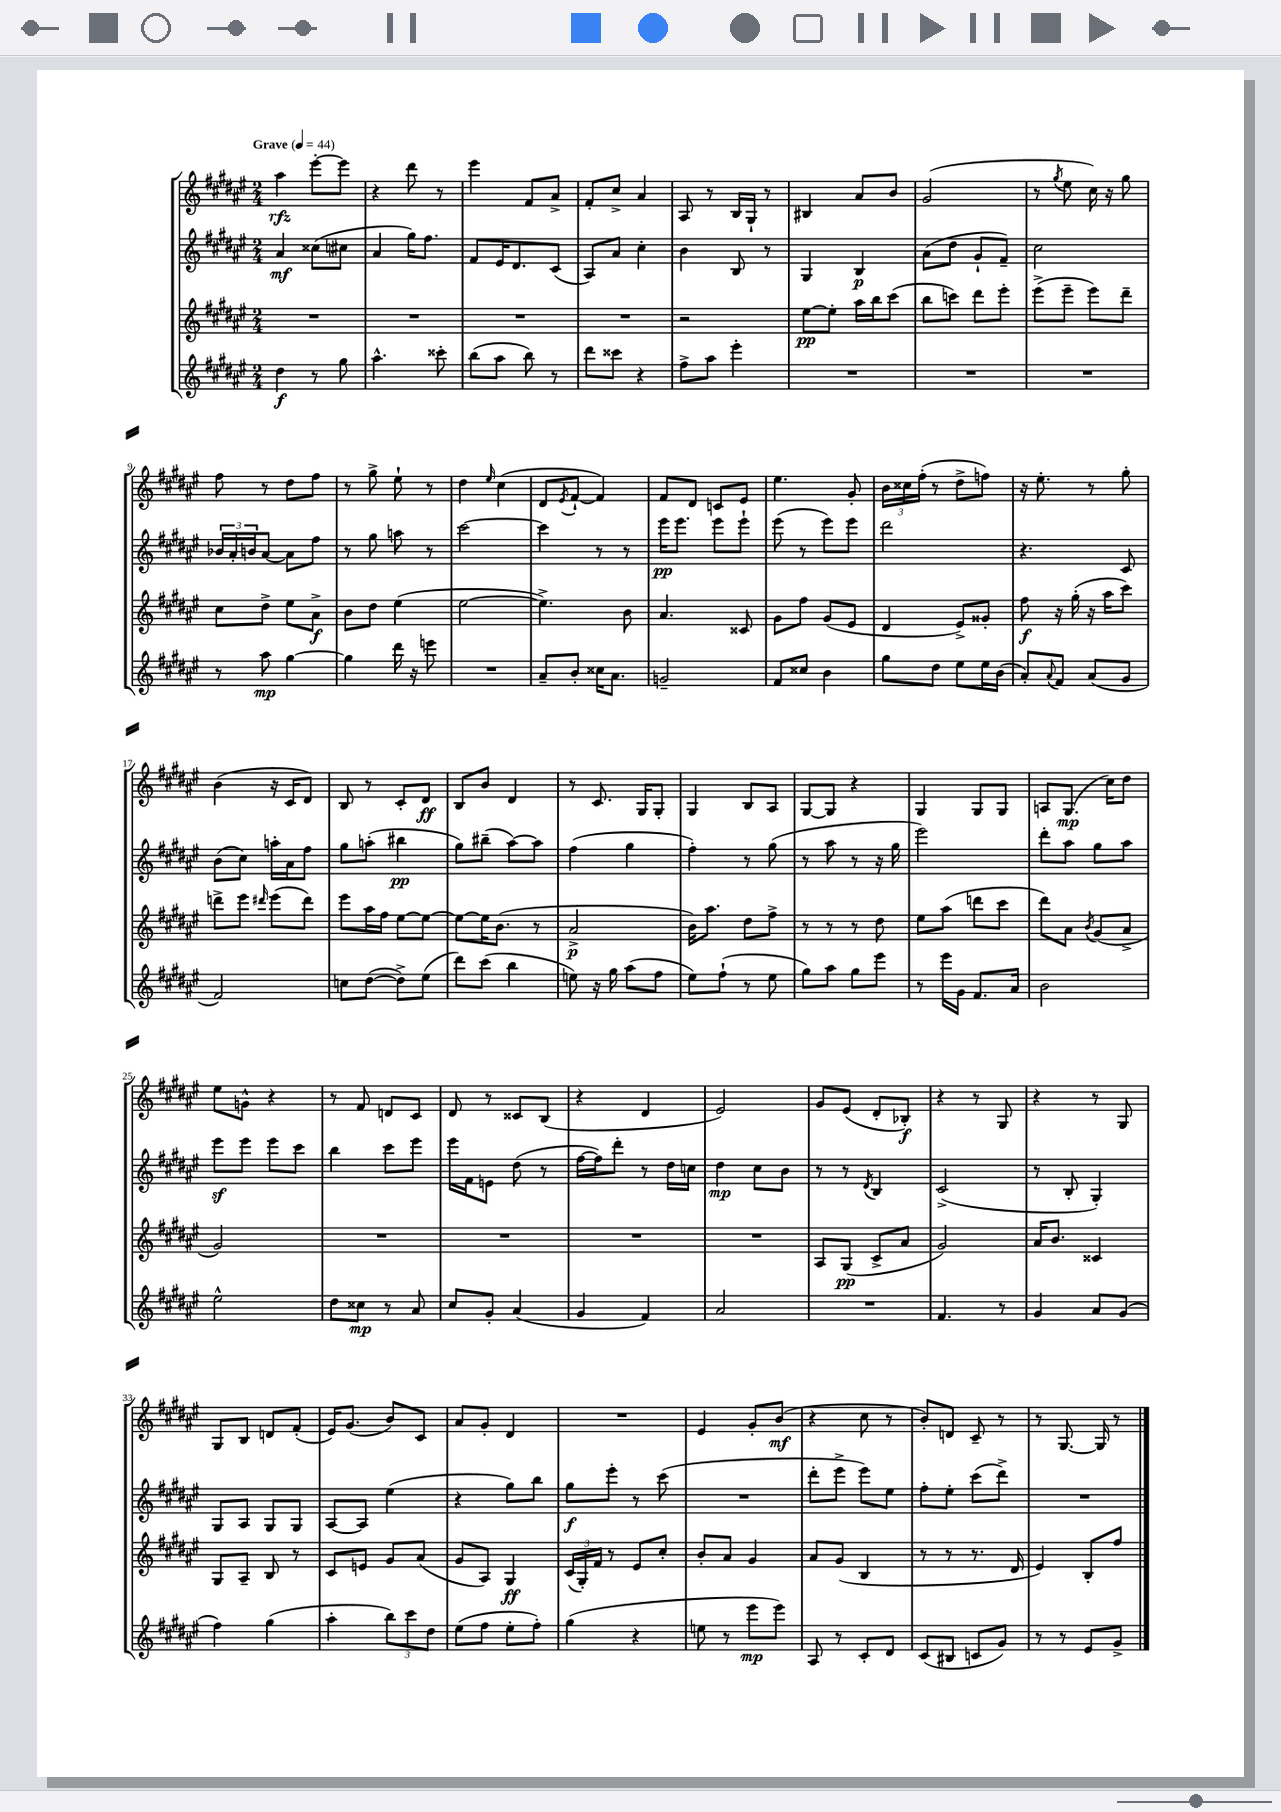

**kern	**kern	**kern	**kern
*staff4	*staff3	*staff2	*staff1
*clefG2	*clefG2	*clefG2	*clefG2
*k[f#c#g#d#a#e#]	*k[f#c#g#d#a#e#]	*k[f#c#g#d#a#e#]	*k[f#c#g#d#a#e#]
*M2/4	*M2/4	*M2/4	*M2/4
*MM44	*MM44	*MM44	*MM44
4dd#	2r	4a#	4aa#
8r	.	(8cc##	[8eee#'
8gg#	.	8cc#	8eee#]
=	=	=	=
4.aa#^^	2r	4a#	4r
.	.	16gg#)	8ddd#
.	.	8.ff#	.
8ccc##'	.	.	8r
=	=	=	=
(8bb	2r	8f#	4eee#
8aa#	.	16e#	.
.	.	8.d#	.
8bb)	.	.	8f#
8r	.	(8c#	8a#^
=	=	=	=
8ddd#	2r	8A#)	8f#'
8ccc##	.	8a#	8cc#^
4r	.	4cc#'	4a#
=	=	=	=
8ff#^	2r	4b	8A#
8aa#	.	.	8r
4eee#'	.	8B	16B
.	.	.	16G#`
.	.	8r	8r
=	=	=	=
2r	[8ee#	4G#	4B#
.	8ee#']	.	.
.	16aa#	4B	8a#
.	16bb	.	.
.	(8ccc#	.	8b
=	=	=	=
2r	8bb	(8a#	(2g#
.	8ccc)	8dd#	.
.	8ddd#	8g#`	.
.	8eee#'	8f#~)	.
=	=	=	=
2r	(8eee#^	2cc#	8r
.	.	.	8qgg#
.	8eee#~	.	8ee#
.	8eee#)	.	16cc#)
.	.	.	16r
.	8ddd#~	.	8gg#
=	=	=	=
8r	8cc#	24b-	8ff#
.	.	24a#'	.
.	.	24b	.
8aa#	8dd#^	[8a#	8r
[4gg#	8ee#	8a#]	8dd#
.	8a#^	8ff#	8ff#
=	=	=	=
4gg#]	8b	8r	8r
.	8dd#	8gg#	8gg#^
16ddd#	(4ee#	8aa	8ee#`
16r	.	.	.
8eee	.	8r	8r
=	=	=	=
2r	[2ee#	[2ccc#	4dd#
.	.	.	16qqee#
.	.	.	(4cc#
=	=	=	=
8a#~	4.ee#^])	4ccc#]	8d#
.	.	.	8qe#
8b'	.	.	[8f#`
16cc##	.	8r	4f#])
8.a#	.	.	.
.	8b	8r	.
=	=	=	=
2g~	4.a#	16eee#	8f#
.	.	8.eee#	.
.	.	.	8d#
.	.	8eee#	8c
.	8c##	8eee#`	8e#
=	=	=	=
8f#	8g#	(8eee#	4.ee#
8cc##	8ff#	8r	.
4b	(8g#	8eee#)	.
.	8e#	8eee#	8g#'
=	=	=	=
8gg#	4d#	2ddd#	24b
.	.	.	24cc##
.	.	.	(24ff#'
8dd#	.	.	8r
8ee#	8e#^)	.	8dd#^
16ee#	8g##'	.	8ff)
(16b	.	.	.
=	=	=	=
8a#')	8ff#	4.r	16r
.	.	.	8.ee#'
8qqa#	.	.	.
8f#	16r	.	.
.	(16gg#'	.	.
(8a#	16r	.	8r
.	16aa#	.	.
8g#	8ccc#)	8c#	8gg#'
=	=	=	=
2f#)	8ddd^	(8b	(4b
.	8eee#	8cc#)	.
.	16qqddd#	.	.
.	(8eee#	16aa'	16r
.	.	16a#	16c#
.	8ddd#)	8ff#	8d#)
=	=	=	=
8cc	8eee#	8gg#	8B
([8dd#	16aa#	(8aa'	8r
.	16ff#	.	.
8dd#^])	[8ee#	4bb#	8c#'
(8ee#	8ee#_	.	8d#
=	=	=	=
8ddd#)	8ee#_	8gg#)	8B
(8ccc#	16ee#]	(8bb#~	8b
.	(8.b	.	.
4bb	.	[8aa#)	4d#
.	8r	8aa#]	.
=	=	=	=
8ee)	2a#^	(4ff#	8r
16r	.	.	8.c#
16gg#	.	.	.
(8aa#	.	4gg#	.
.	.	.	16G#
8ff#	.	.	8G#'
=	=	=	=
8ee#)	16b)	4ff#')	4G#
.	8.aa#	.	.
(8ff#`	.	.	.
8r	8dd#	8r	8B
8ee#	8ff#^	(8gg#	8A#
=	=	=	=
8gg#)	8r	8r	[8G#
8aa#	8r	8aa#	8G#]
8gg#	8r	8r	4r
8eee#	8dd#	16r	.
.	.	16gg#	.
=	=	=	=
8r	8ee#	2eee#)	4G#
16eee#	(8aa#	.	.
16g#	.	.	.
8.f#	8ddd	.	8G#
.	8ccc#	.	8G#
16a#	.	.	.
=	=	=	=
2b	8ddd#)	8ddd#'	8A
.	8a#	8aa#	(8.G#
.	8qb	.	.
.	(8g#	8gg#	.
.	.	.	16cc#)
.	8a#^	8aa#	8dd#
=	=	=	=
2ee#^^	2g#)	8eee#	8ee#
.	.	8eee#	8g^^
.	.	8eee#	4r
.	.	8ccc#	.
=	=	=	=
8dd#	2r	4bb	8r
8cc##	.	.	8f#
8r	.	8ccc#	8d
8a#	.	8eee#	8c#
=	=	=	=
8cc#	2r	16eee#	8d#
.	.	16f#	.
8g#'	.	8e	8r
(4a#	.	(8dd#	8c##
.	.	8r	(8B
=	=	=	=
4g#	2r	[16ff#	4r
.	.	16ff#])	.
.	.	8ddd#'	.
4f#)	.	8r	4d#
.	.	16dd#	.
.	.	16cc	.
=	=	=	=
2a#	2r	4dd#	2e#)
.	.	8cc#	.
.	.	8b	.
=	=	=	=
2r	8A#	8r	8g#
.	(8G#	8r	(8e#
.	.	8qd#	.
.	8c#^	4B	8d#'
.	8a#	.	8B-')
=	=	=	=
4.f#	2g#)	(2c#^	4r
.	.	.	8r
8r	.	.	8G#
=	=	=	=
4g#	16a#	8r	4r
.	8.b	.	.
.	.	8B'	.
8a#	4c##	4G#')	8r
(8g#	.	.	8G#
=	=	=	=
4ff#)	8G#	8G#	8G#
.	8A#~	8A#	8B
(4gg#	8B	8G#	8d
.	8r	8G#	(8f#'
=	=	=	=
4aa#'	8c#	[8A#	16e#)
.	.	.	(8.g#
.	8e	8A#]	.
12bb)	8g#	(4ee#	8b)
12ccc#	.	.	.
.	(8a#	.	8c#
12dd#	.	.	.
=	=	=	=
(8ee#	8g#	4r	8a#
8ff#	8A#)	.	8g#'
8ee#'	4G#	8gg#)	4d#
8ff#')	.	8bb	.
=	=	=	=
(4gg#	(24c#	8gg#	2r
.	24G#')	.	.
.	24f#	.	.
.	8r	8eee#'	.
4r	8e#	8r	.
.	8cc#'	(8ccc#	.
=	=	=	=
8ee	8b'	2r	4e#
8r	8a#	.	.
8eee#	4g#	.	8g#'
8eee#)	.	.	(8b
=	=	=	=
8A#	8a#	8ddd#'	4r
8r	(8g#	8eee#^	.
8c#'	4B	8eee#)	8cc#
8d#	.	8ee#	8r
=	=	=	=
(8c#	8r	8ff#'	8b')
8B#	8r	8ee#'	8d
8c	8.r	(8ccc#	8c#~
8g#)	.	8ddd#^)	8r
.	16d#	.	.
=	=	=	=
8r	4e#)	2r	8r
8r	.	.	[8.G#
8e#	8B'	.	.
.	.	.	16G#]
8g#^	8ff#	.	8r
==	==	==	==
*-	*-	*-	*-
